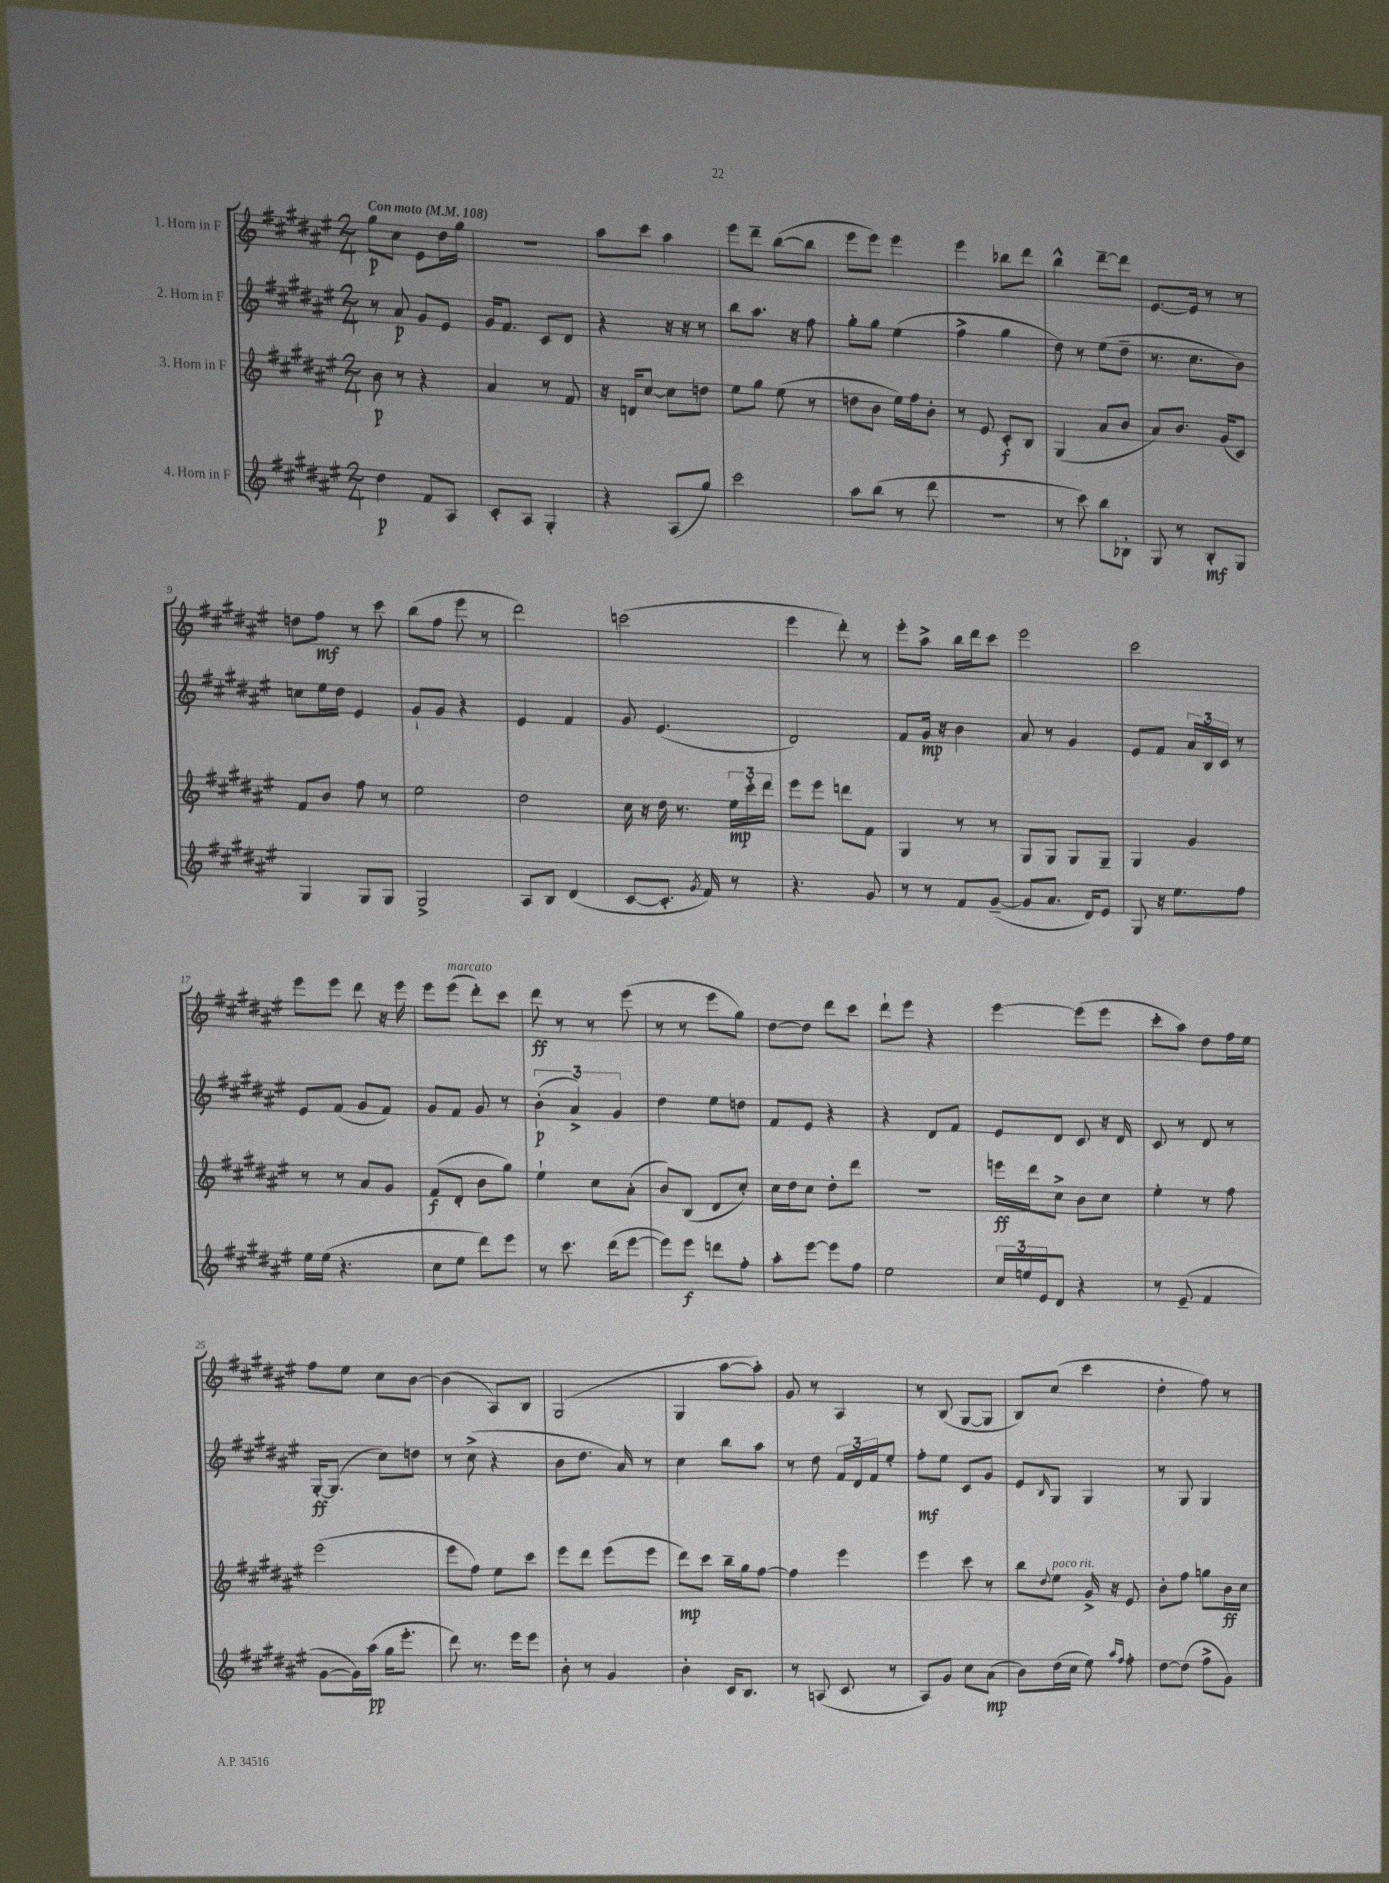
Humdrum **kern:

**kern	**dynam	**kern	**dynam	**kern	**dynam	**kern	**dynam
*part4	*part4	*part3	*part3	*part2	*part2	*part1	*part1
*staff4	*staff4	*staff3	*staff3	*staff2	*staff2	*staff1	*staff1
*I"4. Horn in F	*	*I"3. Horn in F	*	*I"2. Horn in F	*	*I"1. Horn in F	*
*clefG2	*	*clefG2	*	*clefG2	*	*clefG2	*
*k[f#c#g#d#a#e#]	*	*k[f#c#g#d#a#e#]	*	*k[f#c#g#d#a#e#]	*	*k[f#c#g#d#a#e#]	*
*M2/4	*	*M2/4	*	*M2/4	*	*M2/4	*
*MM108	*	*MM108	*	*MM108	*	*MM108	*
=1	=1	=1	=1	=1	=1	=1	=1
!	!	!	!	!	!	!LO:TX:a:B:t=Con moto	!
4dd#\	p	8b\	p	8r	.	8gg#\L	p
.	.	8r	.	8a#/	p	8cc#\J	.
8f#/L	.	4r	.	8g#/L	.	8e#\L	.
8A#/J	.	.	.	8e#/J	.	16dd#\L	.
.	.	.	.	.	.	16gg#\JJ	.
=2	=2	=2	=2	=2	=2	=2	=2
8c#'/L	.	4a#/	.	16g#/KL	.	2r	.
.	.	.	.	8.f#/J	.	.	.
8A#/J	.	.	.	.	.	.	.
4G#'/	.	8r	.	8c#/L	.	.	.
.	.	8f#/	.	8d#/J	.	.	.
=3	=3	=3	=3	=3	=3	=3	=3
4r	.	16r	.	4r	.	8aa#\L	.
.	.	16dn/KL	.	.	.	.	.
.	.	[8cc#/J	.	.	.	8ccc#\J	.
(8A#/L	.	8cc#\L]	.	16r	.	4aa#\	.
.	.	.	.	16r	.	.	.
8gg#/J)	.	8ddn\J	.	8r	.	.	.
=4	=4	=4	=4	=4	=4	=4	=4
2ccc#\	.	8ee#\L	.	8bb\L	.	8eee#\L	.
.	.	8gg#\J	.	8.aa#\J	.	8ddd#~\J	.
.	.	(8ee#\	.	.	.	([8bb\L	.
.	.	.	.	16r	.	.	.
.	.	8r	.	8ff#\	.	8bb\J]	.
=5	=5	=5	=5	=5	=5	=5	=5
8aa#\L	.	8ddn\L	.	8gg#'\L	.	8eee#\L	.
(8bb\J	.	8b\J	.	8gg#\J	.	8eee#\J)	.
8r	.	16ee#\LL)	.	(4ee#\	.	4eee#\	.
.	.	16ff#\J	.	.	.	.	.
8ddd#\	.	8b'\J	.	.	.	.	.
=6	=6	=6	=6	=6	=6	=6	=6
2r	.	8r	.	4ff#^\	.	4eee#\	.
.	.	8e#/	.	.	.	.	.
.	.	8c#'/L	f	4gg#\	.	8bb-X\L	.
.	.	8B/J	.	.	.	8ddd#\J	.
=7	=7	=7	=7	=7	=7	=7	=7
8r	.	(4G#/	.	8dd#\)	.	4bb^^\	.
8ccc#\)	.	.	.	8r	.	.	.
8bb\L	.	8a#/L	.	(8ee#\L	.	[8ddd#~\L	.
8B-X'\J	.	8b/J	.	8dd#~\J	.	8ddd#\J]	.
=8	=8	=8	=8	=8	=8	=8	=8
8G#/	.	8a#/L)	.	8.r	.	[8.e#/L	.
8r	.	8.b/J	.	.	.	.	.
.	.	.	.	8.cc#\L	.	16e#/Jk]	.
8B'/L	mf	.	.	.	.	8r	.
.	.	(16g#/KL	.	.	.	.	.
8G#/J	.	8c#/J)	.	8b\J)	.	8r	.
!!LO:LB:g=z
=9	=9	=9	=9	=9	=9	=9	=9
4G#/	.	8f#/L	.	8ccn\L	.	8ddn\L	.
.	.	8b/J	.	16ee#\L	.	8ff#\J	mf
.	.	.	.	16dd#\JJ	.	.	.
8G#/L	.	8ff#\	.	4e#/	.	8r	.
8G#/J	.	8r	.	.	.	8ccc#\	.
=10	=10	=10	=10	=10	=10	=10	=10
2G#^/	.	2ee#\	.	8g#`/L	.	(8bb\L	.
.	.	.	.	8g#/J	.	8ff#\J	.
.	.	.	.	4r	.	8eee#\	.
.	.	.	.	.	.	8r	.
=11	=11	=11	=11	=11	=11	=11	=11
8A#/L	.	2dd#\	.	4e#/	.	2ddd#\)	.
8B/J	.	.	.	.	.	.	.
(4d#/	.	.	.	4f#/	.	.	.
=12	=12	=12	=12	=12	=12	=12	=12
[8c#/L	.	16cc#\	.	8g#/	.	(2cccn\	.
.	.	16r	.	.	.	.	.
8.c#'/J]	.	16dd#\	.	(4.e#/	.	.	.
.	.	8.r	.	.	.	.	.
8qg#/	.	.	.	.	.	.	.
16f#/)	.	.	.	.	.	.	.
8r	.	24ee#\LL	mp	.	.	.	.
.	.	24ccc#'\	.	.	.	.	.
.	.	24ddd#\JJ	.	.	.	.	.
=13	=13	=13	=13	=13	=13	=13	=13
4.r	.	8eee#\L	.	2d#/)	.	4eee#\	.
.	.	8eee#\J	.	.	.	.	.
.	.	8dddn\L	.	.	.	8ddd#'\)	.
8g#/	.	8f#\J	.	.	.	8r	.
=14	=14	=14	=14	=14	=14	=14	=14
8r	.	4G#/	.	8f#/L	.	8eee#'\L	.
8r	.	.	.	16g#/Jk	mp	8aa#^\J	.
.	.	.	.	16r	.	.	.
8f#/L	.	8r	.	4b\	.	16bb\LL	.
.	.	.	.	.	.	16ddd#\J	.
([8g#~/J	.	8r	.	.	.	8ccc#\J	.
=15	=15	=15	=15	=15	=15	=15	=15
8g#/L]	.	8G#/L	.	8a#/	.	2eee#\	.
8.a#/J	.	8G#/J	.	8r	.	.	.
.	.	8G#/L	.	4g#/	.	.	.
16d#/KL)	.	.	.	.	.	.	.
8e#/J	.	8G#~/J	.	.	.	.	.
=16	=16	=16	=16	=16	=16	=16	=16
8G#/	.	4G#/	.	8e#/L	.	2ccc#\	.
16r	.	.	.	8f#/J	.	.	.
8.ee#\L	.	.	.	.	.	.	.
.	.	4g#/	.	24a#/LL	.	.	.
.	.	.	.	24B/	.	.	.
.	.	.	.	24c#/JJ	.	.	.
8ff#\J	.	.	.	8r	.	.	.
!!LO:LB:g=z
=17	=17	=17	=17	=17	=17	=17	=17
16ee#\LL	.	8r	.	8e#/L	.	8eee#\L	.
(16ee#\JJ	.	.	.	.	.	.	.
4.r	.	8r	.	(8f#/J	.	8eee#\J	.
.	.	8a#/L	.	8g#/L	.	8ddd#\	.
.	.	8g#/J	.	8f#/J)	.	16r	.
.	.	.	.	.	.	16eee#\	.
=18	=18	=18	=18	=18	=18	=18	=18
8cc#\L	.	(8f#/L	f	8g#/L	.	8eee#\L	.
!	!	!	!	!	!	!LO:TX:a:i:t=marcato	!
8ee#\J	.	8d#'/J	.	8f#/J	.	(8eee#\J	.
8ddd#\L)	.	8b\L	.	8g#/	.	8ddd#'\L)	.
8eee#\J	.	8gg#\J)	.	8r	.	8ccc#\J	.
=19	=19	=19	=19	=19	=19	=19	=19
8r	.	4ee#`\	.	(6b'\	p	8ddd#\	ff
8.ccc#\	.	.	.	.	.	8r	.
.	.	.	.	6a#^/)	.	.	.
.	.	8cc#\L	.	.	.	8r	.
(16ddd#\KL	.	.	.	.	.	.	.
.	.	.	.	6g#/	.	.	.
[8eee#\J	.	(8a#'\J	.	.	.	(8eee#\	.
=20	=20	=20	=20	=20	=20	=20	=20
8eee#\L])	.	8b/L)	.	4dd#\	.	8r	.
8eee#\J	f	(8B/J	.	.	.	8r	.
8dddn\L	.	8d#/L	.	8ee#\L	.	8eee#\L	.
8ff#'\J	.	8cc#'/J)	.	8ddn\J	.	8gg#\J)	.
=21	=21	=21	=21	=21	=21	=21	=21
8aa#'\L	.	16cc#\LL	.	8f#/L	.	[8dd#\L	.
.	.	16dd#\J	.	.	.	.	.
[8eee#\J	.	8cc#\J	.	8e#/J	.	8dd#\J]	.
8eee#\L]	.	8dd#'\L	.	4r	.	8ddd#\L	.
8ff#\J	.	8ddd#\J	.	.	.	8ccc#\J	.
=22	=22	=22	=22	=22	=22	=22	=22
2ee#\	.	2r	.	4r	.	8ddd#`\L	.
.	.	.	.	.	.	8eee#\J	.
.	.	.	.	8d#/L	.	4r	.
.	.	.	.	8f#/J	.	.	.
=23	=23	=23	=23	=23	=23	=23	=23
24cc#/LL	.	16eeen\LL	ff	8e#/L	.	[4eee#\	.
24een/	.	.	.	.	.	.	.
.	.	16ddd#\J	.	.	.	.	.
24e#/J	.	.	.	.	.	.	.
8d#/J	.	8cc#^\J	.	8d#/J	.	.	.
4r	.	8b\L	.	8c#/	.	(8eee#\L]	.
.	.	8cc#\J	.	16r	.	8eee#\J	.
.	.	.	.	16d#/	.	.	.
=24	=24	=24	=24	=24	=24	=24	=24
8r	.	4ee#'\	.	8c#/	.	8ccc#'\L	.
(8e#~/	.	.	.	8r	.	8aa#\J)	.
4f#/	.	8r	.	8d#/	.	8dd#\L	.
.	.	8ff#\	.	8r	.	16ff#\L	.
.	.	.	.	.	.	16ee#\JJ	.
!!LO:LB:g=z
=25	=25	=25	=25	=25	=25	=25	=25
[8g#\L	.	(2eee#\	.	[16G#'/KL	ff	8ff#\L	.
.	.	.	.	(8.G#/J]	.	.	.
16g#\L])	.	.	.	.	.	8ee#\J	.
(16aa#\JJ	pp	.	.	.	.	.	.
16gg#\KL	.	.	.	8cc#\L)	.	8cc#\L	.
8.eee#'\J	.	.	.	.	.	.	.
.	.	.	.	8ddn\J	.	[8b\J	.
=26	=26	=26	=26	=26	=26	=26	=26
8ddd#\)	.	8eee#\L	.	8r	.	(4b\]	.
8.r	.	8ff#\J)	.	(8cc#^\	.	.	.
.	.	8ee#\L	.	4r	.	8A#/L)	.
16eee#\KL	.	.	.	.	.	.	.
8eee#\J	.	8ccc#\J	.	.	.	8B/J	.
=27	=27	=27	=27	=27	=27	=27	=27
8b'\	.	8eee#\L	.	8b\L	.	(2G#/	.
8r	.	8ddd#\J	.	8.dd#\J	.	.	.
4g#/	.	(8eee#\L	.	.	.	.	.
.	.	.	.	16a#/)	.	.	.
.	.	8eee#\J	.	8r	.	.	.
=28	=28	=28	=28	=28	=28	=28	=28
4b'\	.	8ddd#\L)	mp	4cc#\	.	4G#/	.
.	.	8ccc#\J	.	.	.	.	.
16c#/KL	.	16bb~\LL	.	8bb\L	.	[8aa#\L	.
8.B/J	.	16gg#\J	.	.	.	.	.
.	.	[8ff#\J	.	8aa#\J	.	8aa#'\J])	.
=29	=29	=29	=29	=29	=29	=29	=29
8r	.	4ff#\]	.	8r	.	8g#/	.
(8An/	.	.	.	8dd#\	.	8r	.
8c#/	.	4eee#\	.	24f#/LL	.	4A#/	.
.	.	.	.	24d#/	.	.	.
.	.	.	.	24f#/J	.	.	.
8r	.	.	.	8ee#'/J	.	.	.
=30	=30	=30	=30	=30	=30	=30	=30
8A#/L)	.	4eee#\	.	8ff#'\L	mf	8r	.
8g#/J	.	.	.	8ee#\J	.	(8B/	.
8cc#\L	.	8ccc#\	.	8c#/L	.	[8G#/L	.
(8a#\J	mp	8r	.	8g#/J	.	8G#/J]	.
=31	=31	=31	=31	=31	=31	=31	=31
8b\L)	.	8bb\L	.	8e#/L	.	8B/L)	.
.	.	8qqdd#/	.	16qqB/	.	.	.
!	!	!LO:TX:a:i:t=poco rit.	!	!	!	!	!
(16dd#\L	.	8ee#\J	.	8G#/J	.	(8cc#/J	.
16cc#\JJ	.	.	.	.	.	.	.
8ee#\)	.	16g#^/	.	4G#/	.	4ccc#\	.
.	.	16r	.	.	.	.	.
16qqaa#/LL	.	.	.	.	.	.	.
16qqff#/JJ	.	.	.	.	.	.	.
8ff#'\	.	8e#/	.	.	.	.	.
=32	=32	=32	=32	=32	=32	=32	=32
[8dd#\L	.	8b'\L	.	8r	.	4dd#'\	.
(8dd#\J]	.	8ff#\J	.	8G#/	.	.	.
8ff#^\L	.	8ggn\L	.	4G#/	.	8ff#\)	.
8g#\J)	.	16b\L	ff	.	.	8r	.
.	.	16cc#\JJ	.	.	.	.	.
==	==	==	==	==	==	==	==
*-	*-	*-	*-	*-	*-	*-	*-
